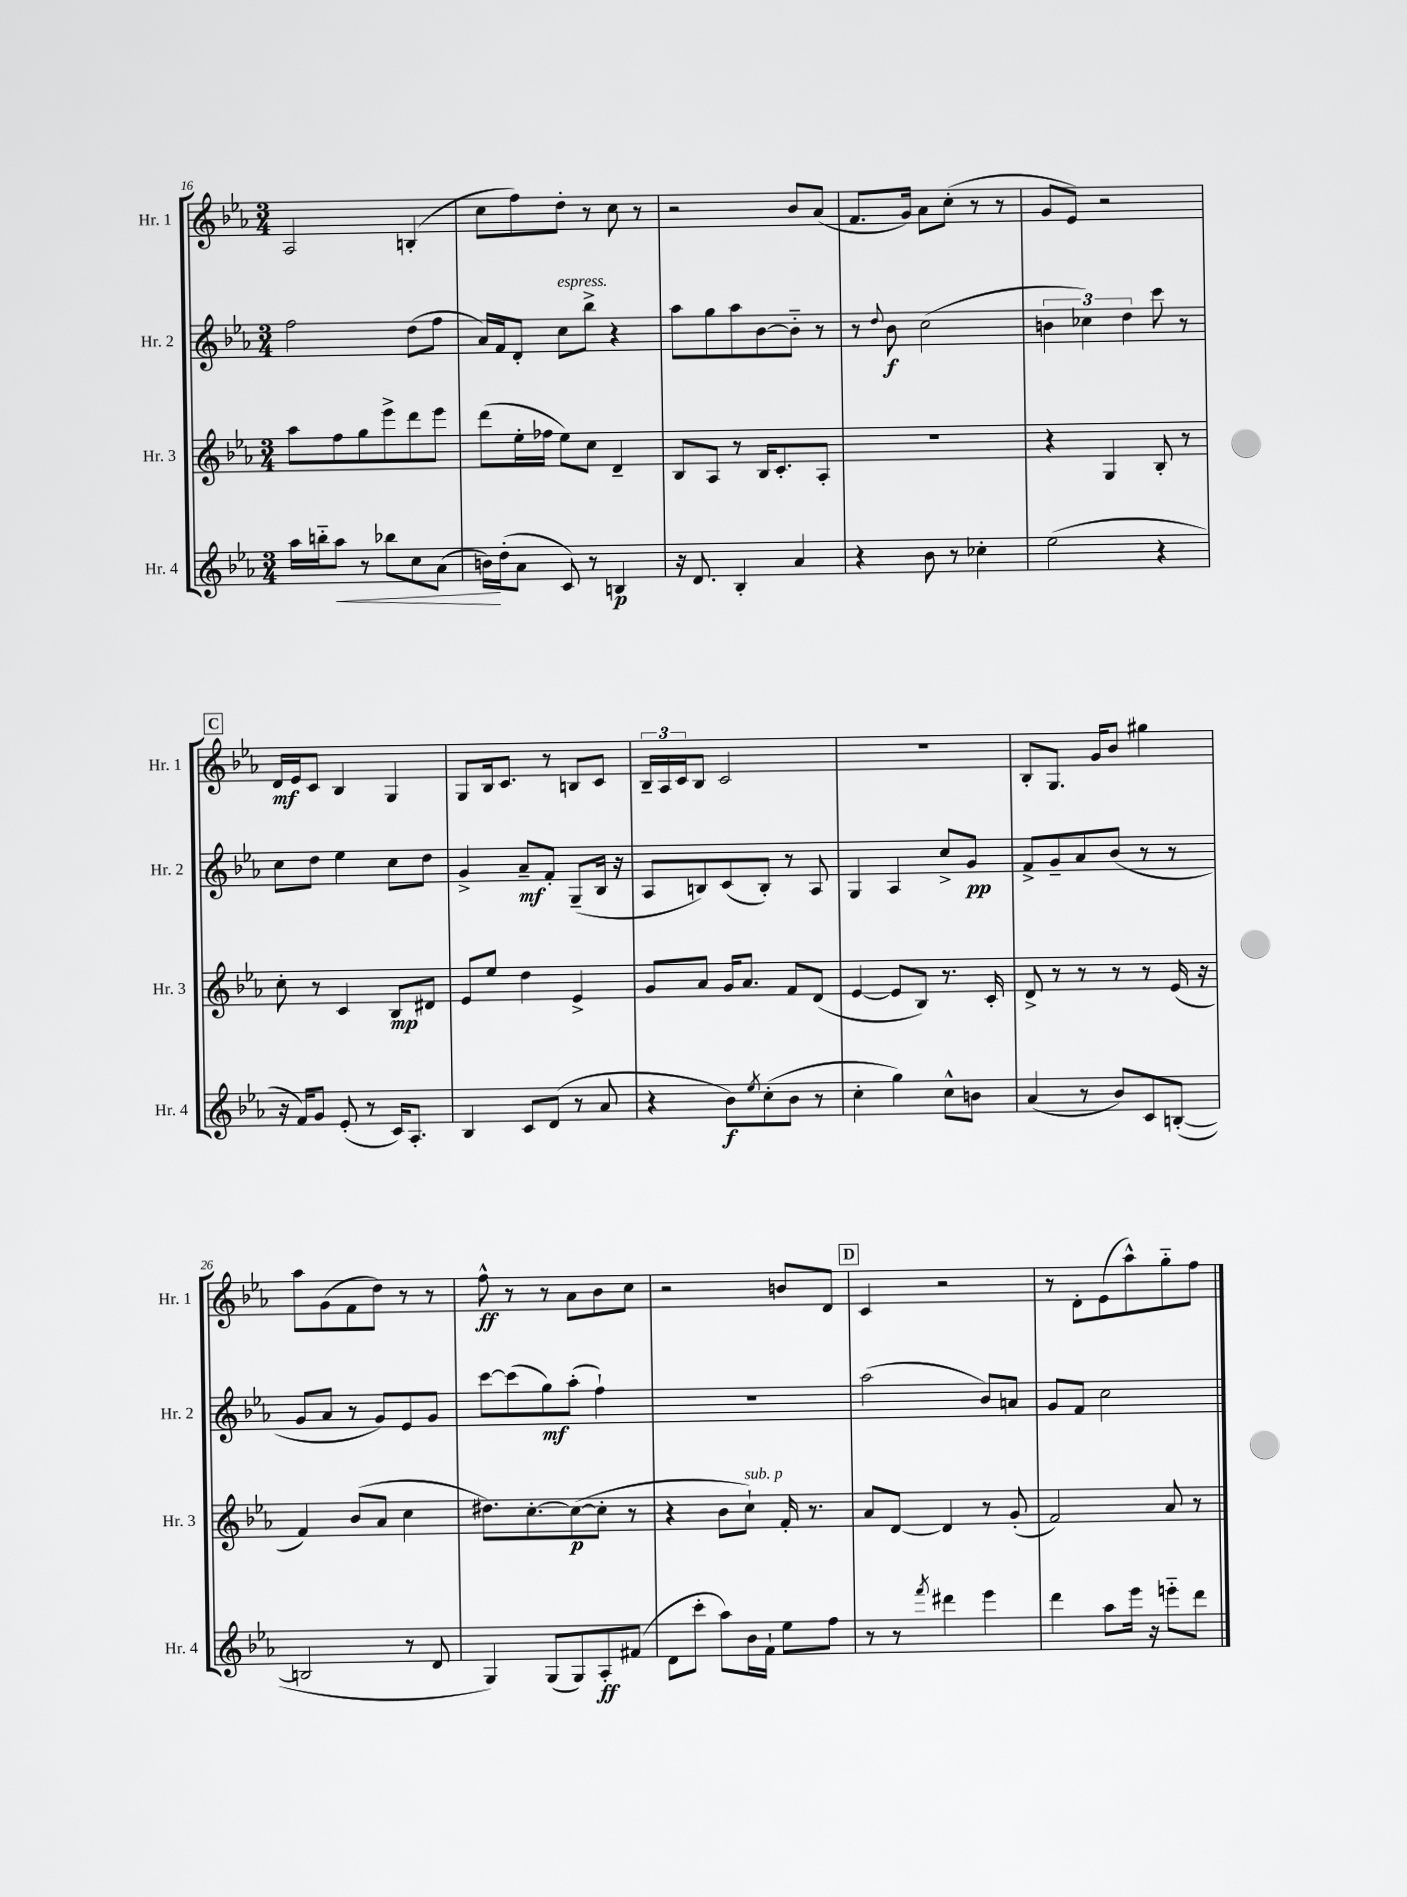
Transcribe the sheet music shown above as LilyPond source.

<<
\new StaffGroup <<
\new Staff = "s0" \with { instrumentName = "Hr. 1" shortInstrumentName = "Hr. 1" } {
    \clef treble \key ees \major \numericTimeSignature \time 3/4
    aes2 b4-.( |
    c''8 f''8) d''8-. r8 c''8 r8 |
    r2 bes'8 aes'8( |
    f'8. g'16) aes'8 c''8-.( r8 r8 |
    g'8 ees'8) r2 |
    \mark \markup { \box "C" } d'16\mf ees'16 c'8 bes4 g4 |
    g8 bes16 c'8. r8 b8 c'8 |
    \tuplet 3/2 { bes16-- aes16 c'16 } bes8 c'2 |
    R2. |
    bes8-. g8. g'16 bes'8 gis''4 |
    aes''8 g'8( f'8 d''8) r8 r8 |
    f''8-^\ff r8 r8 aes'8 bes'8 c''8 |
    r2 b'8 d'8 |
    \mark \markup { \box "D" } c'4 r2 |
    r8 d'8-. ees'8( aes''8-^) g''8-_ f''8 \bar "|." |
}
\new Staff = "s1" \with { instrumentName = "Hr. 2" shortInstrumentName = "Hr. 2" } {
    \clef treble \key ees \major \numericTimeSignature \time 3/4
    f''2 d''8( f''8 |
    aes'16) f'16 d'8-. c''8^\markup { \italic "espress." } bes''8-> r4 |
    aes''8 g''8 aes''8 bes'8~ bes'8-_ r8 |
    r8 \appoggiatura { d''8 } bes'8\f c''2( |
    \tuplet 3/2 { b'4 ces''4) d''4 } c'''8 r8 |
    \mark \markup { \box "C" } c''8 d''8 ees''4 c''8 d''8 |
    g'4-> aes'8--\mf f'8-. g8--( bes16 r16 |
    aes8 b8) c'8( b8-.) r8 aes8 |
    g4 aes4 c''8-> g'8\pp |
    f'8-> g'8-- aes'8 bes'8( r8 r8 |
    g'8 aes'8 r8 g'8) ees'8 g'8 |
    c'''8~ c'''8( g''8\mf) aes''8-.( f''4-!) |
    R2. |
    \mark \markup { \box "D" } aes''2( bes'8) a'8 |
    g'8 f'8 c''2 \bar "|." |
}
\new Staff = "s2" \with { instrumentName = "Hr. 3" shortInstrumentName = "Hr. 3" } {
    \clef treble \key ees \major \numericTimeSignature \time 3/4
    aes''8 f''8 g''8 ees'''8-> d'''8 ees'''8 |
    d'''8( ees''16-. fes''16 ees''8) c''8 d'4-- |
    bes8 aes8 r8 bes16 c'8.-. aes8-. |
    R2. |
    r4 g4 bes8-. r8 |
    \mark \markup { \box "C" } c''8-. r8 c'4 bes8\mp dis'8 |
    ees'8 ees''8 d''4 ees'4-> |
    g'8 aes'8 g'16 aes'8. f'8 d'8( |
    ees'4~ ees'8 bes8) r8. c'16-. |
    d'8-> r8 r8 r8 r8 ees'16( r16 |
    f'4) bes'8( aes'8 c''4 |
    dis''8.) c''8.~-. c''8~\p( c''8-. r8 |
    r4 bes'8 c''8-!^\markup { \italic "sub. p" }) f'16-. r8. |
    \mark \markup { \box "D" } aes'8 d'8~ d'4 r8 g'8-.( |
    f'2) aes'8 r8 \bar "|." |
}
\new Staff = "s3" \with { instrumentName = "Hr. 4" shortInstrumentName = "Hr. 4" } {
    \clef treble \key ees \major \numericTimeSignature \time 3/4
    aes''16 b''16-_ aes''8\< r8 bes''8 c''8 aes'8( |
    b'16\!) d''16-.( aes'8 c'8) r8 b4\p |
    r16 d'8. bes4-. aes'4 |
    r4 bes'8 r8 ces''4-. |
    ees''2( r4 |
    \mark \markup { \box "C" } r16 f'16) g'8 ees'8-.( r8 c'16) aes8.-. |
    bes4 c'8 d'8( r8 aes'8 |
    r4 bes'8\f) \acciaccatura { ees''8 } c''8-.( bes'8 r8 |
    c''4-. g''4) c''8-^ b'8 |
    aes'4( r8 bes'8) c'8 b8~-.( |
    b2 r8 d'8 |
    g4) g8( g8) aes8-.\ff fis'8( |
    d'8 c'''8-. aes''8) bes'16 f'16-! ees''8 f''8 |
    \mark \markup { \box "D" } r8 r8 \acciaccatura { f'''8 } dis'''4 ees'''4 |
    d'''4 aes''8 ees'''16 r16 e'''8-_ d'''8 \bar "|." |
}
>>
>>
\layout { \context { \Score currentBarNumber = #16 } }
